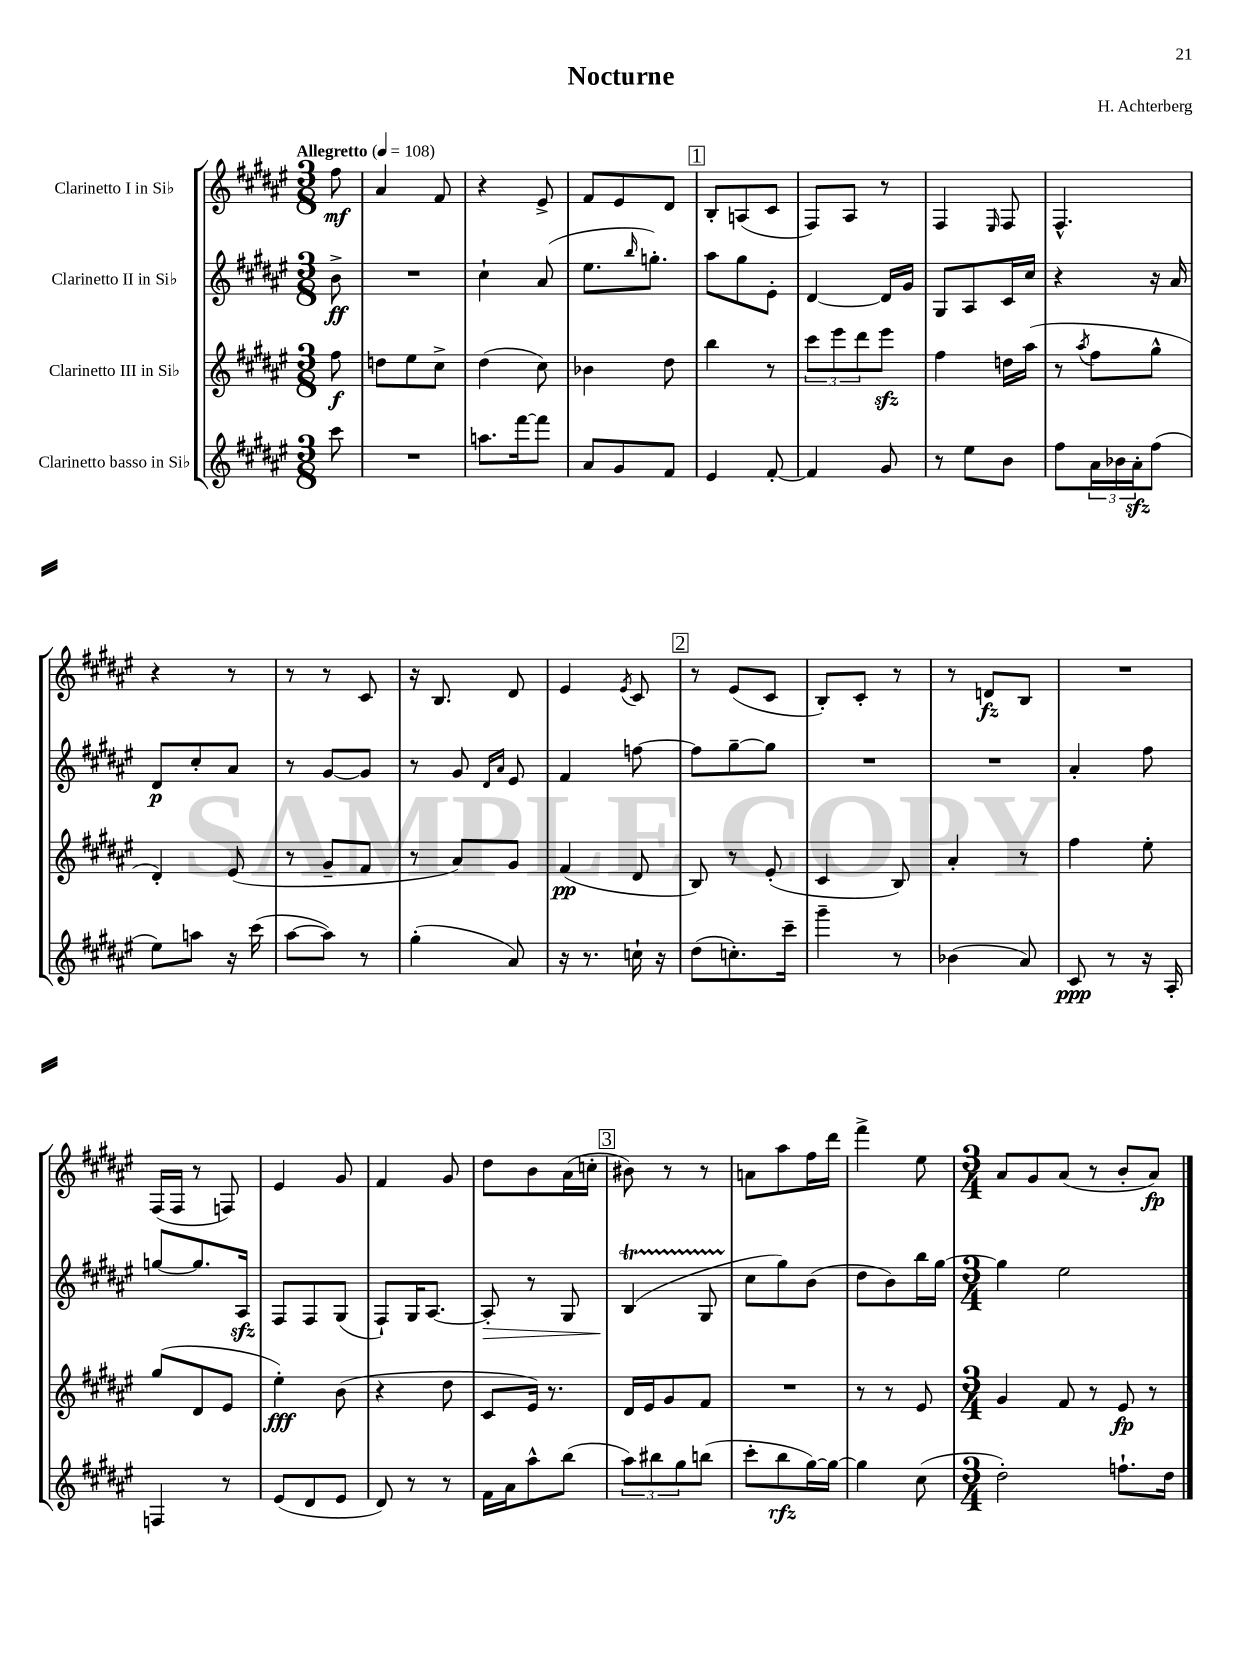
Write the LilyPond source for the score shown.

\header { title = "Nocturne" composer = "H. Achterberg" }
<<
\new StaffGroup <<
\new Staff = "s0" \with { instrumentName = "Clarinetto I in Sib" } {
    \clef treble \key fis \major \numericTimeSignature \time 3/8 \partial 8 \tempo "Allegretto" 4 = 108
    fis''8\mf |
    ais'4 fis'8 |
    r4 eis'8-> |
    fis'8 eis'8 dis'8 |
    \mark \markup { \box "1" } b8-. a8( cis'8 |
    fis8) ais8 r8 |
    fis4 \grace { eis16 } fis8 |
    fis4.-^ |
    r4 r8 |
    r8 r8 cis'8 |
    r16 b8. dis'8 |
    eis'4 \acciaccatura { eis'8 } cis'8 |
    \mark \markup { \box "2" } r8 eis'8( cis'8 |
    b8-.) cis'8-. r8 |
    r8 d'8\fz b8 |
    R4. |
    fis16( fis16 r8 f8) |
    eis'4 gis'8 |
    fis'4 gis'8 |
    dis''8 b'8 ais'16( c''16-. |
    \mark \markup { \box "3" } bis'8) r8 r8 |
    a'8 ais''8 fis''16 dis'''16 |
    fis'''4-> eis''8 |
    \numericTimeSignature \time 3/4 ais'8 gis'8 ais'8( r8 b'8-. ais'8\fp) \bar "|." |
}
\new Staff = "s1" \with { instrumentName = "Clarinetto II in Sib" } {
    \clef treble \key fis \major \numericTimeSignature \time 3/8 \partial 8
    b'8->\ff |
    R4. |
    cis''4-! ais'8( |
    eis''8. \grace { b''16 } g''8.-.) |
    \mark \markup { \box "1" } ais''8 gis''8 eis'8-. |
    dis'4~ dis'16 gis'16 |
    gis8 ais8 cis'16 cis''16 |
    r4 r16 ais'16 |
    dis'8\p cis''8-. ais'8 |
    r8 gis'8~ gis'8 |
    r8 gis'8 \grace { dis'16 ais'16 } eis'8 |
    fis'4 f''8~ |
    \mark \markup { \box "2" } f''8 gis''8~-- gis''8 |
    R4. |
    R4. |
    ais'4-. fis''8 |
    g''8~ g''8. ais16\sfz |
    fis8 fis8 gis8( |
    fis8-!) gis16 ais8.~ |
    ais8-.\> r8 gis8 |
    \mark \markup { \box "3" } b4\startTrillSpan\!( gis8 |
    cis''8\stopTrillSpan gis''8) b'8( |
    dis''8 b'8) b''16 gis''16~ |
    \numericTimeSignature \time 3/4 gis''4 eis''2 \bar "|." |
}
\new Staff = "s2" \with { instrumentName = "Clarinetto III in Sib" } {
    \clef treble \key fis \major \numericTimeSignature \time 3/8 \partial 8
    fis''8\f |
    d''8 eis''8 cis''8-> |
    dis''4( cis''8) |
    bes'4 dis''8 |
    \mark \markup { \box "1" } b''4 r8 |
    \tuplet 3/2 { cis'''8 eis'''8 dis'''8 } eis'''8\sfz |
    fis''4 d''16 ais''16( |
    r8 \acciaccatura { ais''8 } fis''8 gis''8-^ |
    dis'4-.) eis'8( |
    r8 gis'8-- fis'8 |
    r8 ais'8) gis'8 |
    fis'4\pp( dis'8 |
    \mark \markup { \box "2" } b8) r8 eis'8-.( |
    cis'4 b8) |
    ais'4-. r8 |
    fis''4 eis''8-. |
    gis''8( dis'8 eis'8 |
    eis''4-.\fff) b'8( |
    r4 dis''8 |
    cis'8 eis'16) r8. |
    \mark \markup { \box "3" } dis'16 eis'16 gis'8 fis'8 |
    R4. |
    r8 r8 eis'8 |
    \numericTimeSignature \time 3/4 gis'4 fis'8 r8 eis'8\fp r8 \bar "|." |
}
\new Staff = "s3" \with { instrumentName = "Clarinetto basso in Sib" } {
    \clef treble \key fis \major \numericTimeSignature \time 3/8 \partial 8
    cis'''8 |
    R4. |
    a''8. fis'''16~ fis'''8 |
    ais'8 gis'8 fis'8 |
    \mark \markup { \box "1" } eis'4 fis'8~-. |
    fis'4 gis'8 |
    r8 eis''8 b'8 |
    fis''8 \tuplet 3/2 { ais'16 bes'16 ais'16-.\sfz } fis''8( |
    eis''8) a''8 r16 cis'''16( |
    ais''8~ ais''8) r8 |
    gis''4-.( ais'8) |
    r16 r8. c''16-! r16 |
    \mark \markup { \box "2" } dis''8( c''8.-.) cis'''16-- |
    gis'''4-- r8 |
    bes'4( ais'8) |
    cis'8\ppp r8 r16 ais16-. |
    f4 r8 |
    eis'8( dis'8 eis'8 |
    dis'8) r8 r8 |
    fis'16 ais'16 ais''8-^ b''8( |
    \mark \markup { \box "3" } \tuplet 3/2 { ais''8) bis''8 gis''8 } b''8( |
    cis'''8-. b''8\rfz gis''16~) gis''16~ |
    gis''4 cis''8( |
    \numericTimeSignature \time 3/4 dis''2-.) f''8.-! dis''16 \bar "|." |
}
>>
>>
\layout { \context { \Score \remove "Bar_number_engraver" } }
